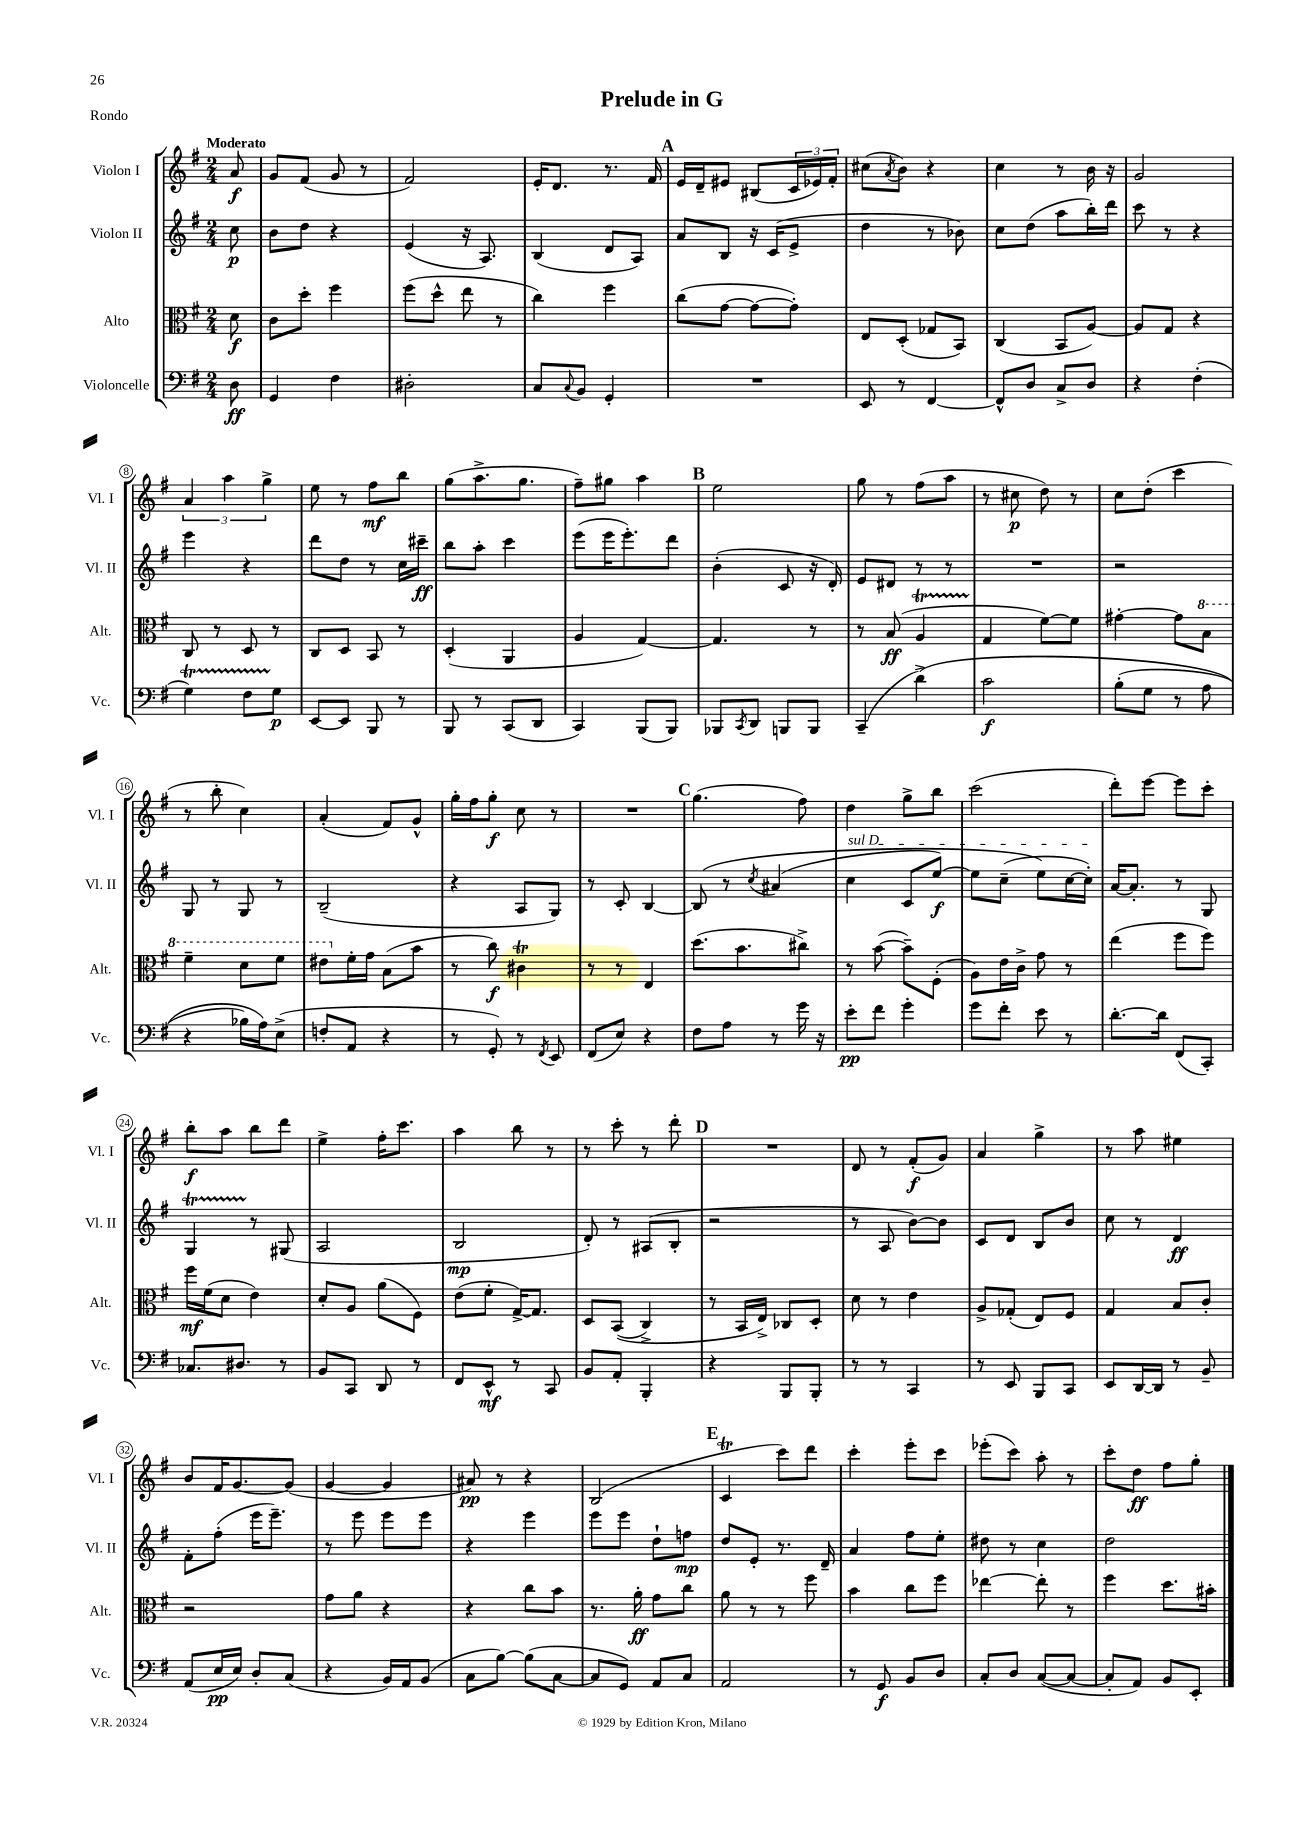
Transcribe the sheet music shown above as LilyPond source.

\header { title = "Prelude in G" piece = "Rondo" }
<<
\new StaffGroup <<
\new Staff = "s0" \with { instrumentName = "Violon I" shortInstrumentName = "Vl. I" } {
    \clef treble \key g \major \numericTimeSignature \time 2/4 \partial 8 \tempo "Moderato"
    a'8\f |
    g'8 fis'8( g'8 r8 |
    fis'2) |
    e'16-. d'8. r8. fis'16 |
    \mark \markup { \bold "A" } e'16 d'16-- eis'8 bis8( \tuplet 3/2 { c'16 ees'16) fis'16-. } |
    cis''8( \acciaccatura { a'8 } b'8) r4 |
    c''4 r8 b'16 r16 |
    g'2 |
    \tuplet 3/2 { a'4 a''4 g''4-> } |
    e''8 r8 fis''8\mf b''8 |
    g''8( a''8.-> g''8. |
    fis''8--) gis''8 a''4 |
    \mark \markup { \bold "B" } e''2 |
    g''8 r8 fis''8( a''8 |
    r8 cis''8\p d''8) r8 |
    c''8 d''8-.( c'''4 |
    r8 b''8-. c''4) |
    a'4-.( fis'8) g'8-^ |
    g''16-. fis''16 g''8-.\f c''8 r8 |
    R2 |
    \mark \markup { \bold "C" } g''4.( fis''8) |
    d''4 g''8-> b''8 |
    c'''2( |
    d'''8-.) e'''8~ e'''8 c'''8-. |
    b''8-.\f a''8 b''8 d'''8 |
    e''4-> fis''16-. c'''8. |
    a''4 b''8 r8 |
    r8 c'''8-. r8 d'''8-. |
    \mark \markup { \bold "D" } R2 |
    d'8 r8 fis'8-.\f( g'8) |
    a'4 g''4-> |
    r8 a''8 eis''4 |
    b'8 fis'16 g'8.~ g'8( |
    g'4~ g'4 |
    ais'8\pp) r8 r4 |
    b2( |
    \mark \markup { \bold "E" } c'4\trill c'''8) d'''8 |
    c'''4-. e'''8-. c'''8 |
    ees'''8-.( c'''8) a''8-. r8 |
    c'''8-. d''8\ff fis''8 g''8-. \bar "|." |
}
\new Staff = "s1" \with { instrumentName = "Violon II" shortInstrumentName = "Vl. II" } {
    \clef treble \key g \major \numericTimeSignature \time 2/4 \partial 8
    c''8\p |
    b'8 d''8 r4 |
    e'4( r16 a8.) |
    b4( d'8 a8) |
    \mark \markup { \bold "A" } a'8 b8 r16 c'16( e'8-> |
    d''4 r8 bes'8) |
    c''8 d''8( a''8 b''16-.) d'''16 |
    c'''8 r8 r4 |
    e'''4 r4 |
    d'''8 d''8 r8 c''16 cis'''16--\ff |
    b''8 a''8-. c'''4 |
    e'''8( e'''16 e'''8.-.) d'''8 |
    \mark \markup { \bold "B" } b'4-.( c'8 r16 d'16-.) |
    e'8 dis'8 r8 r8 |
    R2 |
    r2 |
    g8 r8 g8 r8 |
    b2--( |
    r4 a8 g8) |
    r8 c'8-. b4~ |
    \mark \markup { \bold "C" } b8\( r8 \acciaccatura { c''8 } ais'4( |
    \once \override TextSpanner.bound-details.left.text = \markup { \italic "sul D" } c''4\startTextSpan c'8 e''8~\f) |
    e''8 c''8--( e''8\) c''16~ c''16-.\stopTextSpan) |
    a'16~ a'8.-. r8 g8 |
    g4\startTrillSpan r8\stopTrillSpan gis8( |
    a2 |
    b2\mp |
    d'8-.) r8 ais8( b8-. |
    \mark \markup { \bold "D" } r2 |
    r8 a8 b'8~) b'8 |
    c'8 d'8 b8 b'8 |
    c''8 r8 d'4\ff |
    fis'8-. fis''8-.( e'''16 e'''8.--) |
    r8 e'''8 e'''8 e'''8 |
    r4 e'''4 |
    e'''8 e'''8 d''8-! f''8\mp |
    \mark \markup { \bold "E" } d''8 e'8-. r8. d'16-- |
    a'4 fis''8 e''8-. |
    dis''8 r8 c''4 |
    d''2 \bar "|." |
}
\new Staff = "s2" \with { instrumentName = "Alto" shortInstrumentName = "Alt." } {
    \clef alto \key g \major \numericTimeSignature \time 2/4 \partial 8
    d'8\f |
    c'8 d''8-. fis''4 |
    fis''8( d''8-^ e''8 r8 |
    c''4) fis''4 |
    \mark \markup { \bold "A" } c''8( g'8~ g'8~ g'8-.) |
    e8 d8-.( ges8 b,8) |
    c4( b,8 a8~) |
    a8 g8 r4 |
    c8 r8 d8 r8 |
    c8 d8 b,8 r8 |
    d4-.( a,4 |
    a4 g4~) |
    \mark \markup { \bold "B" } g4. r8 |
    r8 b8\ff( a4\startTrillSpan |
    g4\stopTrillSpan fis'8~) fis'8 |
    gis'4~-. gis'8 \ottava #1 b'8 |
    fis''4-- d''8 fis''8 |
    eis''8 \ottava #0 fis'16-. g'16 b8( b'8 |
    r8 c''8\f) cis'4\trill |
    r8 r8 e4 |
    \mark \markup { \bold "C" } d''8.( b'8. cis''8->) |
    r8 b'8~( b'8--) fis8-.( |
    a8) e'16 c'16-> g'8 r8 |
    e''4( fis''8 fis''8) |
    fis''16\mf fis'16( d'8 e'4) |
    d'8-. a8 a'8( fis8) |
    e'8( fis'8-. g16~->) g8. |
    d8 b,8(\( c4->) |
    \mark \markup { \bold "D" } r8 b,16 e16->\) ces8 d8-. |
    d'8 r8 e'4 |
    a8-> ges8-.( e8) fis8 |
    g4 b8 c'8-. |
    r2 |
    g'8 a'8 r4 |
    r4 c''8 b'8 |
    r8. a'16-.\ff g'8 c''8 |
    \mark \markup { \bold "E" } a'8 r8 r8 fis''8 |
    b'4 c''8 fis''8 |
    ees''4~ ees''8-. r8 |
    fis''4 d''8. bis'16-. \bar "|." |
}
\new Staff = "s3" \with { instrumentName = "Violoncelle" shortInstrumentName = "Vc." } {
    \clef bass \key g \major \numericTimeSignature \time 2/4 \partial 8
    d8\ff |
    g,4 fis4 |
    dis2-. |
    c8 \appoggiatura { c8 } b,8 g,4-. |
    \mark \markup { \bold "A" } R2 |
    e,8 r8 fis,4~ |
    fis,8-^ d8 c8-> d8 |
    r4 fis4-.( |
    g4\startTrillSpan) fis8 g8\stopTrillSpan\p |
    e,8~ e,8 b,,8 r8 |
    b,,8 r8 c,8( d,8 |
    c,4) b,,8( b,,8) |
    \mark \markup { \bold "B" } bes,,8 \acciaccatura { c,8 } d,8 b,,8 b,,8 |
    c,4--( d'4->)\( |
    c'2\f |
    b8-.( g8 r8 a8 |
    r4 bes16) a16\) e8->( |
    f8-. a,8 r4 |
    r8 g,8-.) r8 \acciaccatura { fis,8 } e,8 |
    fis,8( e8) r4 |
    \mark \markup { \bold "C" } fis8 a8 r8 g'16 r16 |
    e'8-.\pp fis'8 g'4-. |
    g'8 fis'8-. e'8 r8 |
    d'8.~-. d'16 fis,8( c,8-.) |
    ces8. dis8. r8 |
    b,8 c,8 d,8 r8 |
    fis,8 e,8-^\mf r8 c,8 |
    b,8 a,8-. b,,4-. |
    \mark \markup { \bold "D" } r4 b,,8 b,,8-. |
    r8 r8 c,4 |
    r8 e,8 b,,8 c,8 |
    e,8 d,16~ d,16 r8 b,8-- |
    a,8( e16\pp e16) d8-. c8( |
    r4 b,16) a,16 b,8( |
    c8 b8~) b8( c8~ |
    c8 g,8) a,8 c8 |
    \mark \markup { \bold "E" } a,2 |
    r8 g,8\f b,8 d8 |
    c8-. d8 c8~( c8~ |
    c8-. a,8) b,8 e,8-. \bar "|." |
}
>>
>>
\layout { \context { \Score \override BarNumber.stencil = #(make-stencil-circler 0.1 0.3 ly:text-interface::print) } }
